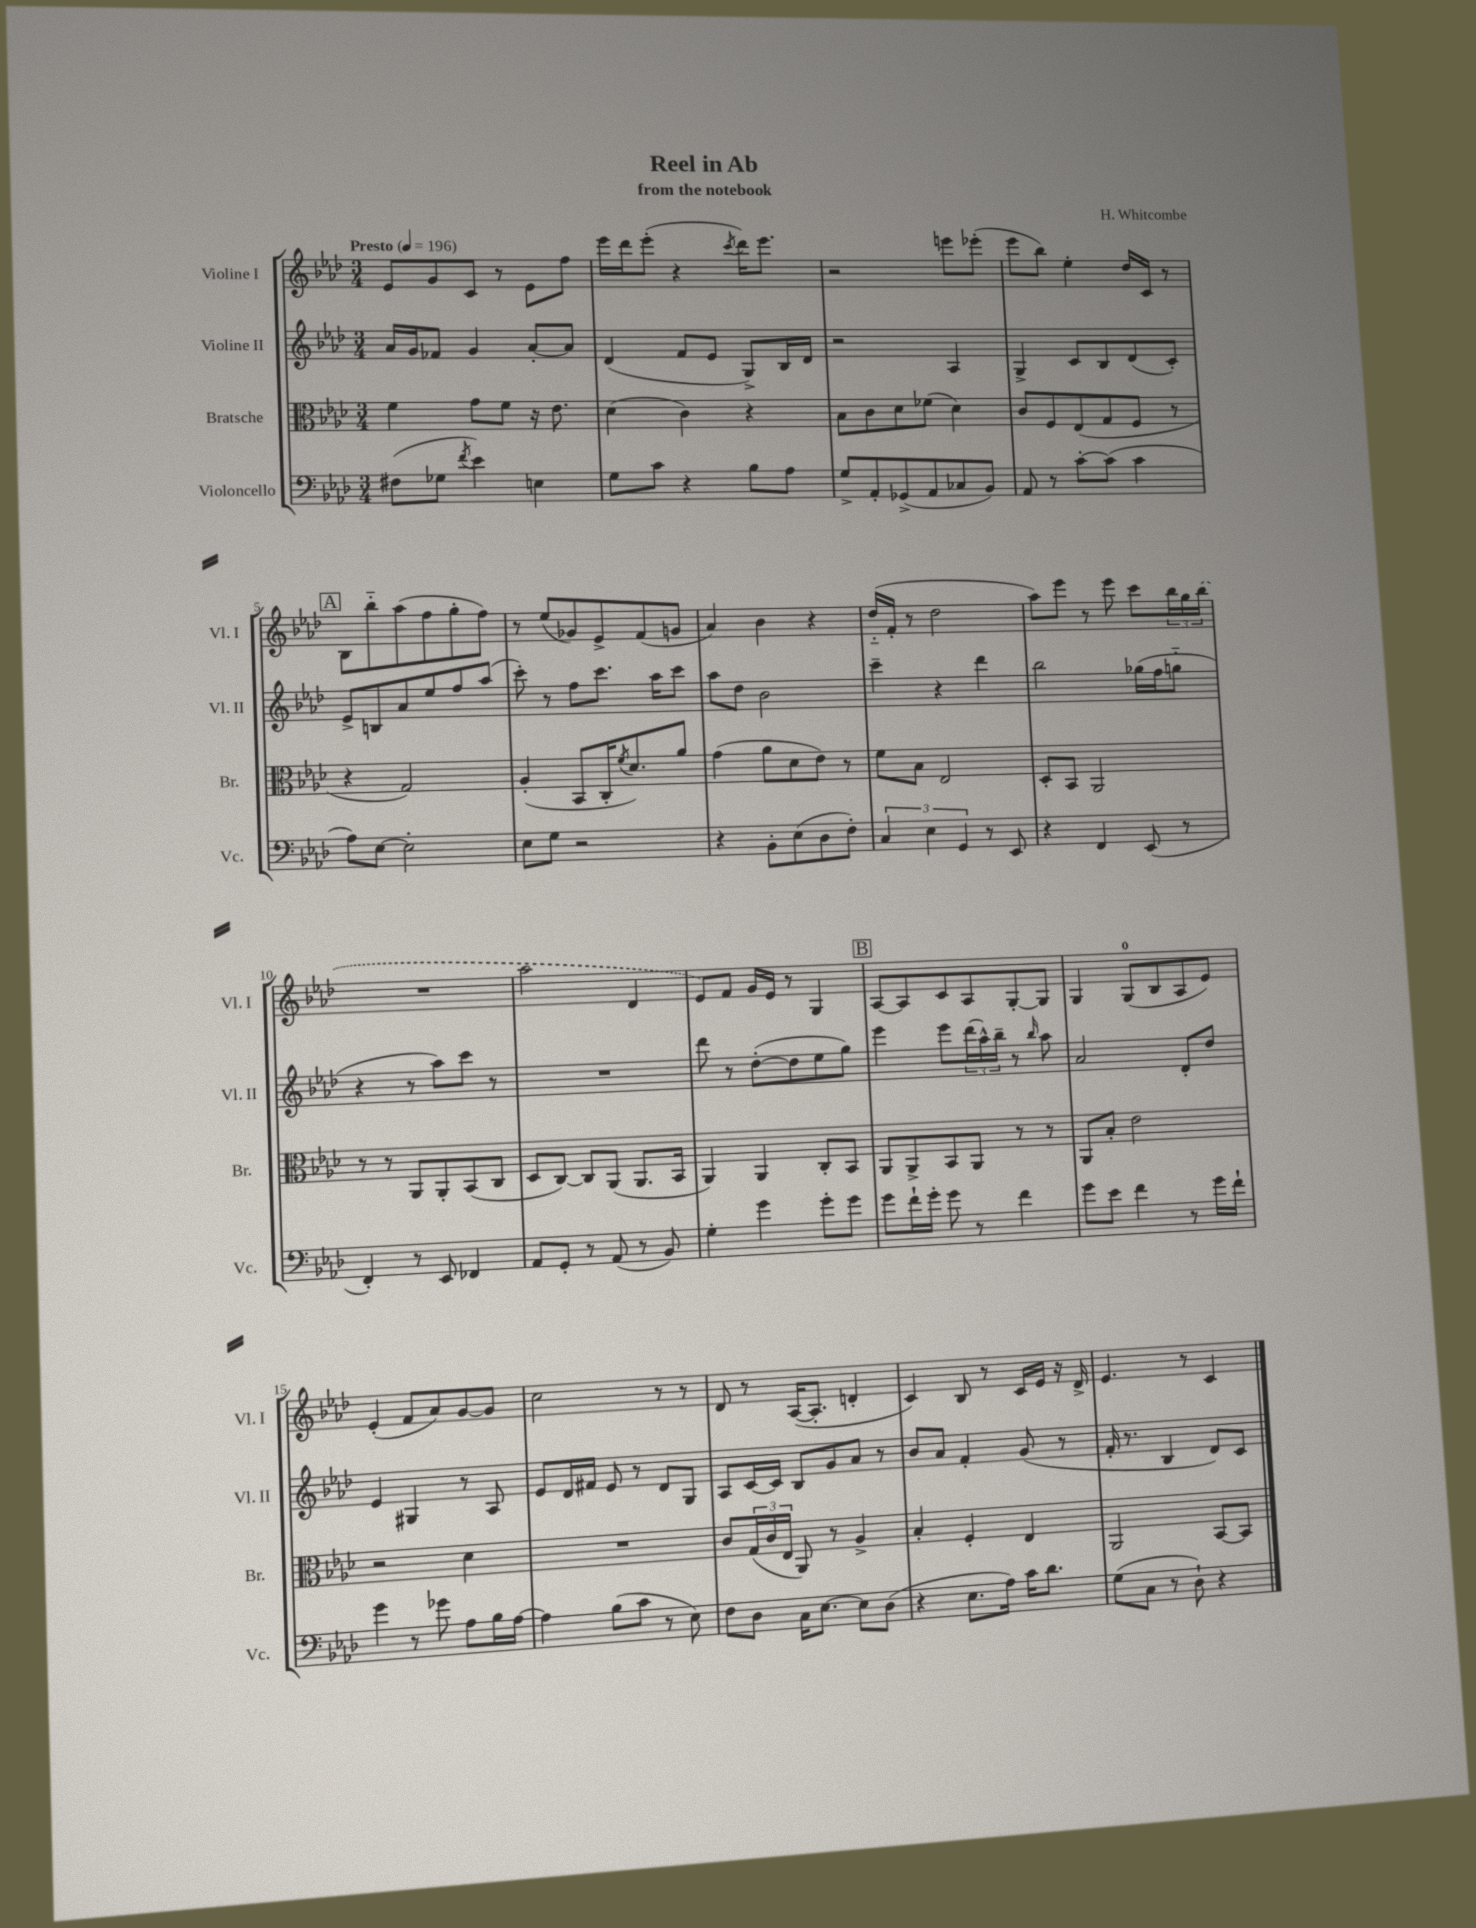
\header { title = "Reel in Ab" composer = "H. Whitcombe" subtitle = "from the notebook" }
<<
\new StaffGroup <<
\new Staff = "s0" \with { instrumentName = "Violine I" shortInstrumentName = "Vl. I" } {
    \clef treble \key aes \major \numericTimeSignature \time 3/4 \tempo "Presto" 4 = 196
    ees'8 g'8 c'8 r8 ees'8 f''8 |
    ees'''16 des'''16 ees'''8-.( r4 \acciaccatura { c'''8 } des'''16) ees'''8. |
    r2 e'''8 ees'''8-.( |
    ees'''8 bes''8) ees''4-. des''16 c'16 r8 |
    \mark \markup { \box "A" } bes8 bes''8-_ aes''8( f''8 g''8-. f''8) |
    r8 ees''8( ges'8) ees'8-> f'8( g'8 |
    aes'4) bes'4 r4 |
    des''16-_( f'16-. r8 des''2 |
    aes''8) ees'''8 r8 ees'''8 c'''8 \tuplet 3/2 { bes''16 g''16 \once \slurDashed bes''16( } |
    R2. |
    aes''2 des'4 |
    ees'8) f'8 g'16 ees'16 r8 g4 |
    \mark \markup { \box "B" } aes8~ aes8 c'8 aes8 g8~-. g8 |
    g4 g8-0( bes8 aes8 ees'8) |
    ees'4-.( f'8 aes'8) g'8~ g'8 |
    c''2 r8 r8 |
    des'8 r8 aes16~( aes8.-. d'4-. |
    c'4) bes8 r8 c'16 ees'16 r16 des'16-> |
    ees'4. r8 c'4 \bar "|." |
}
\new Staff = "s1" \with { instrumentName = "Violine II" shortInstrumentName = "Vl. II" } {
    \clef treble \key aes \major \numericTimeSignature \time 3/4
    aes'16 g'16 fes'8 g'4 aes'8~-. aes'8 |
    des'4( f'8 ees'8 g8->) bes16 des'16 |
    r2 aes4 |
    g4-> c'8 bes8 des'8( c'8-.) |
    \mark \markup { \box "A" } ees'8-> b8 aes'8 ees''8 f''8 aes''8( |
    c'''8-.) r8 f''8 c'''8. aes''16 c'''8 |
    aes''8 des''8 bes'2 |
    c'''4-- r4 des'''4 |
    bes''2 ges''16( f''16 g''8-_ |
    r4 r8 aes''8) c'''8 r8 |
    R2. |
    des'''8 r8 des''8~-.( des''8 ees''8 g''8) |
    \mark \markup { \box "B" } ees'''4 ees'''8 \tuplet 3/2 { des'''16( aes''16-^) bes''16-- } r8 \grace { bes''16 } aes''8 |
    aes'2 des'8-. des''8 |
    ees'4 gis4 r8 aes8 |
    ees'8 des'16 fis'16 ees'8 r8 des'8 g8 |
    aes8 c'16~ c'16 bes8 g'8 aes'8 r8 |
    bes'8 aes'8 f'4-. g'8( r8 |
    f'16-. r8. bes4 des'8) c'8 \bar "|." |
}
\new Staff = "s2" \with { instrumentName = "Bratsche" shortInstrumentName = "Br." } {
    \clef alto \key aes \major \numericTimeSignature \time 3/4
    f'4 g'8 f'8 r16 ees'8. |
    des'4( c'4) r4 |
    bes8 c'8 des'8 fes'8( des'4) |
    c'8 f8 ees8( g8 f8 r8 |
    \mark \markup { \box "A" } r4 g2) |
    aes4-.( bes,8 c16-. \acciaccatura { f'8 } des'8.) aes'8 |
    g'4( aes'8 des'8 ees'8) r8 |
    f'8 bes8 ees2 |
    des8-. bes,8 aes,2 |
    r8 r8 aes,8 aes,8-. bes,8( c8 |
    des8 c8~) c8 aes,8( aes,8. bes,16 |
    aes,4) aes,4 c8-. bes,8 |
    \mark \markup { \box "B" } aes,8 aes,8-> bes,8 aes,8 r8 r8 |
    aes,8 bes8-. ees'2 |
    r2 des'4 |
    R2. |
    c'8 \tuplet 3/2 { g16( c'16 ees16 } aes,8) r8 aes4-> |
    bes4-. f4-. ees4 |
    aes,2 bes,8~ bes,8 \bar "|." |
}
\new Staff = "s3" \with { instrumentName = "Violoncello" shortInstrumentName = "Vc." } {
    \clef bass \key aes \major \numericTimeSignature \time 3/4
    fis8( ges8 \acciaccatura { f'8 } ees'4) e4 |
    g8 c'8 r4 bes8 aes8 |
    g8-> aes,8-. ges,8->( aes,8 ces8 bes,8) |
    aes,8 r8 c'8~-. c'8( c'4 |
    \mark \markup { \box "A" } aes8) ees8~ ees2-. |
    ees8 g8 r2 |
    r4 bes,8-. ees8( des8 f8-.) |
    \tuplet 3/2 { c4 ees4 g,4 } r8 ees,8 |
    r4 f,4 ees,8( r8 |
    f,4-.) r8 ees,8 fes,4 |
    aes,8 g,8-. r8 aes,8( r8 bes,8) |
    g4-. g'4 g'8-. g'8 |
    \mark \markup { \box "B" } g'8 f'16-! g'16-. g'8 r8 f'4 |
    g'8 ees'8 f'4 r8 g'16 f'16-! |
    g'4 r8 ges'8 aes8 bes16 aes16~ |
    aes4 bes8( c'8 r8 ees8) |
    f8 des8 c16 ees8.~ ees8 des8( |
    r4 ees8. aes16) c'16 des'8. |
    g8( c8 r8 des8-!) r4 \bar "|." |
}
>>
>>
